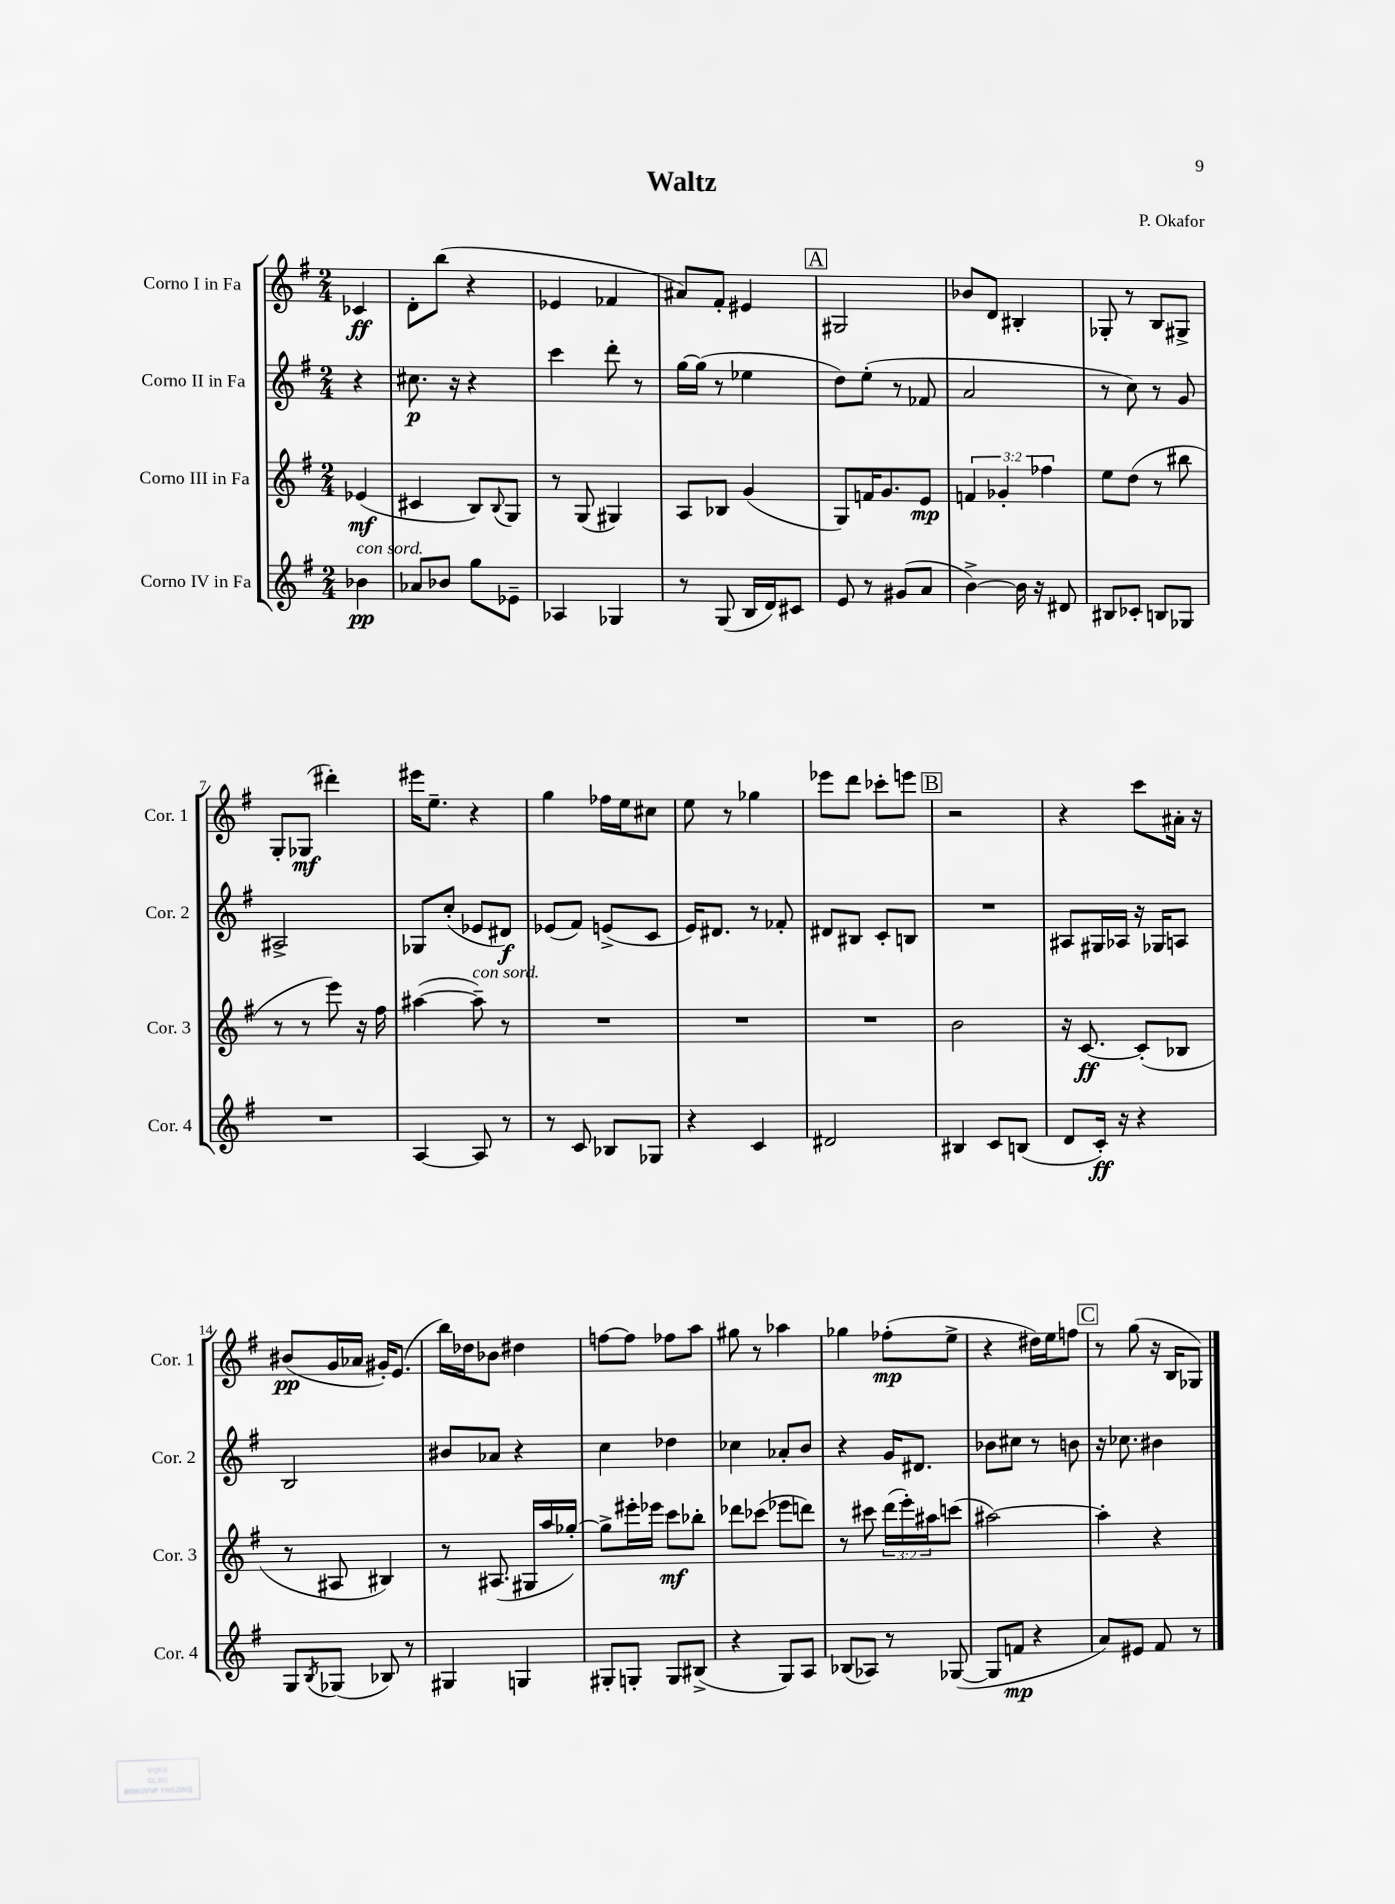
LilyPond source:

\header { title = "Waltz" composer = "P. Okafor" }
<<
\new StaffGroup <<
\new Staff = "s0" \with { instrumentName = "Corno I in Fa" shortInstrumentName = "Cor. 1" } {
    \clef treble \key g \major \numericTimeSignature \time 2/4 \partial 4
    ces'4\ff |
    d'8-. b''8( r4 |
    ees'4 fes'4 |
    ais'8) fis'8-. eis'4 |
    \mark \markup { \box "A" } gis2 |
    bes'8 d'8 bis4-. |
    ges8-. r8 b8 gis8-> |
    g8-. ges8\mf( dis'''4-.) |
    eis'''16 e''8.-- r4 |
    g''4 fes''16 e''16 cis''8 |
    e''8 r8 ges''4 |
    ees'''8 d'''8 ces'''8-. e'''8 |
    \mark \markup { \box "B" } r2 |
    r4 c'''8 ais'16-. r16 |
    bis'8\pp( g'16 aes'16 gis'16-.) e'8.( |
    b''16) des''16 bes'8 dis''4 |
    f''8~ f''8 fes''8 a''8 |
    gis''8 r8 aes''4 |
    ges''4 fes''8-.\mp( e''8-> |
    r4 dis''16) e''16 f''8 |
    \mark \markup { \box "C" } r8 g''8( r16 b16 ges8) \bar "|." |
}
\new Staff = "s1" \with { instrumentName = "Corno II in Fa" shortInstrumentName = "Cor. 2" } {
    \clef treble \key g \major \numericTimeSignature \time 2/4 \partial 4
    r4 |
    cis''8.\p r16 r4 |
    c'''4 d'''8-. r8 |
    g''16~ g''16( r8 ees''4 |
    \mark \markup { \box "A" } d''8) e''8-.( r8 fes'8 |
    a'2 |
    r8 c''8) r8 g'8 |
    ais2-> |
    ges8 c''8-.( ees'8 dis'8\f) |
    ees'8( fis'8) e'8->( c'8 |
    e'16) dis'8. r8 fes'8-. |
    dis'8 bis8 c'8-. b8 |
    \mark \markup { \box "B" } R2 |
    ais8 gis16 aes16 r16 ges16 a8 |
    b2 |
    bis'8 aes'8 r4 |
    c''4 des''4 |
    ces''4 aes'8-. b'8 |
    r4 g'16 dis'8. |
    bes'8 cis''8 r8 b'8 |
    \mark \markup { \box "C" } r16 ces''8. bis'4 \bar "|." |
}
\new Staff = "s2" \with { instrumentName = "Corno III in Fa" shortInstrumentName = "Cor. 3" } {
    \clef treble \key g \major \numericTimeSignature \time 2/4 \override Staff.TupletNumber.text = #tuplet-number::calc-fraction-text \partial 4
    ees'4\mf( |
    cis'4 b8) \appoggiatura { b8 } g8 |
    r8 g8( gis4) |
    a8 bes8 g'4( |
    \mark \markup { \box "A" } g8) f'16 g'8. e'8\mp |
    \tuplet 3/2 { f'4 ges'4-. fes''4 } |
    e''8 d''8( r8 bis''8 |
    r8 r8 e'''8) r16 fis''16 |
    ais''4~( ais''8--^\markup { \italic "con sord." }) r8 |
    R2 |
    R2 |
    R2 |
    \mark \markup { \box "B" } b'2 |
    r16 c'8.~\ff c'8-.( bes8 |
    r8 ais8 bis4) |
    r8 ais8.( gis16 a''16 ges''16~-.) |
    ges''8-> eis'''16-. ees'''16 c'''8\mf bes''8-. |
    des'''8 ces'''8( ees'''8 d'''8) |
    r8 cis'''8 \tuplet 3/2 { d'''16( e'''16-.) ais''16 } c'''8( |
    ais''2~) |
    \mark \markup { \box "C" } ais''4-. r4 \bar "|." |
}
\new Staff = "s3" \with { instrumentName = "Corno IV in Fa" shortInstrumentName = "Cor. 4" } {
    \clef treble \key g \major \numericTimeSignature \time 2/4 \partial 4
    bes'4\pp^\markup { \italic "con sord." } |
    aes'8 bes'8 g''8 ees'8-- |
    aes4 ges4 |
    r8 g8( b16 d'16) cis'8 |
    \mark \markup { \box "A" } e'8 r8 gis'8( a'8 |
    b'4~->) b'16 r16 dis'8 |
    bis8 ces'8-. b8 ges8 |
    R2 |
    a4~ a8 r8 |
    r8 c'8 bes8 ges8 |
    r4 c'4 |
    dis'2 |
    \mark \markup { \box "B" } bis4 c'8 b8( |
    d'8 c'16-.\ff) r16 r4 |
    g8 \acciaccatura { b8 } ges8( bes8) r8 |
    gis4 g4 |
    gis8-. g8-. g8 bis8->( |
    r4 g8) a8 |
    bes8( aes8) r8 ges8~( |
    ges8 f'8\mp r4 |
    \mark \markup { \box "C" } a'8) eis'8 fis'8 r8 \bar "|." |
}
>>
>>
